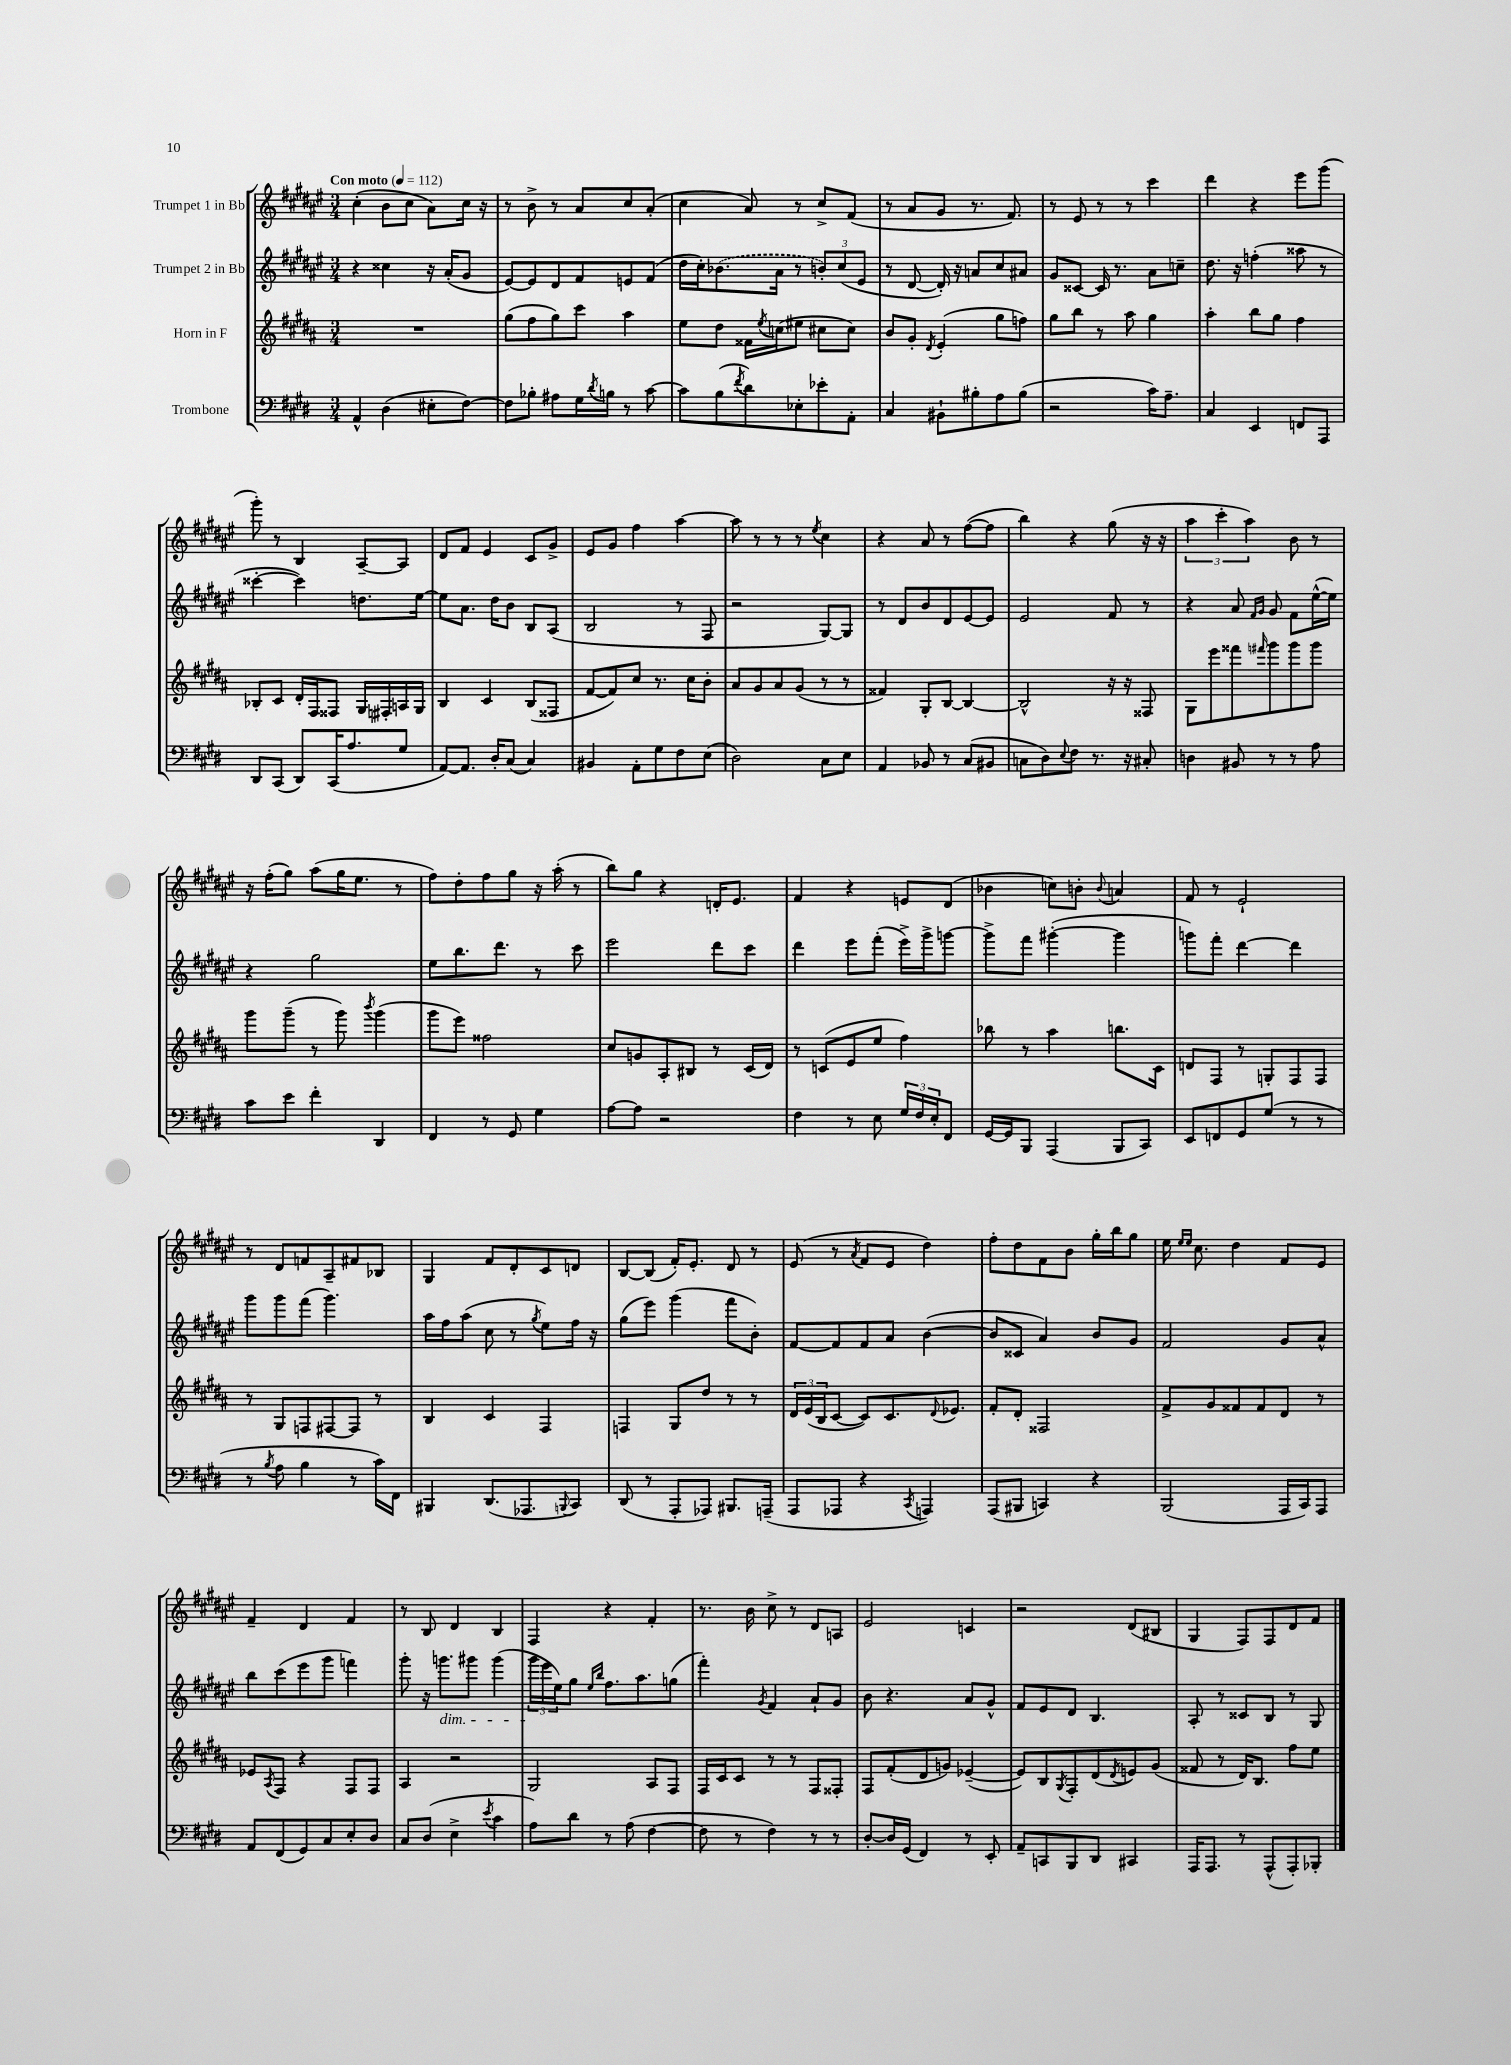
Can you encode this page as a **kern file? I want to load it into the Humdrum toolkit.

**kern	**kern	**kern	**kern
*staff4	*staff3	*staff2	*staff1
*clefF4	*clefG2	*clefG2	*clefG2
*k[f#c#g#d#]	*k[f#c#g#d#a#]	*k[f#c#g#d#a#e#]	*k[f#c#g#d#a#e#]
*M3/4	*M3/4	*M3/4	*M3/4
*MM112	*MM112	*MM112	*MM112
4AA^^/	2.r	4r	(4cc#'\
(4D#\	.	4cc##\	8b\L
.	.	.	8cc#\J
8E#'\L	.	16r	8a#\L)
.	.	(16a#'/LK	.
[8F#\J)	.	8g#/J	16cc#\Jk
.	.	.	16r
=	=	=	=
8F#\]L	(8gg#\L	[8e#/L)	8r
8B-'\J	8ff#\	8e#/]	8b^\
8A#\L	8gg#\)	8d#/	8r
16G#\L	8ccc#\J	8f#/	8a#/L
8qd#/	.	.	.
16B\JJ	.	.	.
8r	4aa#\	8e/	8cc#/
[8c#\	.	(8f#/J	(8a#'/J
=	=	=	=
8c#\]L	8ee\L	16dd#\LL	4cc#\
.	.	16cc#'\J)	.
(8B\	8dd#\J	(8.b-\	.
8qf#/	.	.	.
8d#\)	16f##\LL	.	8a#/)
.	8qee/	.	.
.	(16cc\J	16a#\Jk	.
8E-'\	8ee#\J	8r	8r
8e-'\	8cc#\L	12b'/L)	8cc#^/L
.	.	(12cc#/	.
8AA'\J	8cc#\J)	.	(8f#/J
.	.	12e#/J	.
=	=	=	=
4C#/	8b/L	8r	8r
.	8g#'/J	[8d#/	8a#/L
.	8qd#/	.	.
8BB#`\L	(4e'/	16d#'/])	8g#/J
.	.	16r	.
8B#'\	.	8a/L	8.r
8A\	8gg#\L	8cc#/	.
.	.	.	8.f#/)
(8B#\J	8ff\J)	8a#/J	.
=	=	=	=
2r	8gg#\L	8g#/L	8r
.	8bb\J	[8c##/J	8e#/
.	8r	16c##/]	8r
.	.	8.r	.
.	8aa#\	.	8r
16c#\LK)	4gg#\	8a#\L	4ccc#\
8.A~\J	.	.	.
.	.	8cc~\J	.
=	=	=	=
4C#/	4aa#'\	8.dd#\	4ddd#\
.	.	16r	.
4EE/	8bb\L	(4ff'\	4r
.	8gg#\J	.	.
8FF/L	4ff#\	8aa##\	8eee#\L
8AAA/J	.	8r	(8ggg#\J
=	=	=	=
8DD#/L	8B-'/L	[4ccc##'\	8ggg#'\)
(8CC#/J	8c#/J	.	8r
8DD#/L)	16d#'/LL	4ccc##\])	4B/
.	16F#/J	.	.
(16CC#/K	8F##/J	.	.
8.A/	.	.	.
.	16G#/LL	8.dd\L	[8A#~/L
.	16F#'/	.	.
8G#/J	16A/	.	8A#/]J
.	16G#/JJ	[16ee#\Jk	.
=	=	=	=
[8AA/L)	4B/	8ee#\]L	8d#/L
8.AA/]J	.	8.a#\J	8f#/J
.	4c#/	.	4e#/
16D#'/LK	.	16dd#\LK	.
(8C#/J	.	8b\J	.
4C#/)	(8B/L	8B/L	8c#/L
.	8F##/J	(8A#/J	8g#^/J
=	=	=	=
4BB#/	[8f#/L	2B/	8e#/L
.	8f#/])	.	8g#/J
8AA'\L	8cc#/J	.	4ff#\
8G#\	8.r	.	.
8F#\	.	8r	[4aa#\
.	16cc#\LK	.	.
(8E\J	8b'\J	8F#/	.
=	=	=	=
2D#\)	8a#/L	2r	8aa#\]
.	8g#/	.	8r
.	8a#/	.	8r
.	(8g#/J	.	8r
.	.	.	8qee#/
8C#\L	8r	[8G#/L)	4cc#\
8E\J	8r	8G#/]J	.
=	=	=	=
4AA/	4f##/)	8r	4r
.	.	8d#/L	.
8BB-/	8G#'/L	8b/	8a#/
8r	[8B/J	8d#/	8r
(8C#/L	4B/_	[8e#/	([8ff#\L
8BB#/J	.	8e#/]J	8ff#\]J
=	=	=	=
8C\L	2B^^/]	2e#/	4bb\)
8D#\)	.	.	.
8qqE/	.	.	.
8F#\J	.	.	4r
8.r	.	.	.
.	16r	8f#/	(8gg#\
16r	16r	.	.
8C#'/	8F##/	8r	16r
.	.	.	16r
=	=	=	=
4D\	8G#\L	4r	6aa#\
.	8eee\	.	.
.	.	.	6ccc#'\
8BB#/	8fff##\	8a#/	.
.	.	.	6aa#\)
.	.	16qqf#/LL	.
.	16qqfff#/	16qqg#/JJ	.
8r	8ggg#\	8g#/	.
8r	8ggg#\	8f#\L	8b\
8A\	8ggg#\J	([16ee#^^\L	8r
.	.	16ee#\]JJ)	.
=	=	=	=
8c#\L	8ggg#\L	4r	16r
.	.	.	(16ff#'\LK
8e\J	(8ggg#~\J	.	8gg#\J)
4f#'\	8r	2gg#\	(8aa#\L
.	8ggg#\)	.	16gg#\K
.	.	.	8.ee#\J
.	8qbbb/	.	.
4DD#/	(4ggg#\	.	.
.	.	.	8r
=	=	=	=
4FF#/	8ggg#\L	8ee#\L	8ff#\L)
.	8eee\J)	8.bb\	8dd#'\
8r	2ff##\	.	8ff#\
.	.	8.ddd#\J	.
8GG#/	.	.	8gg#\J
4G#\	.	8r	16r
.	.	.	(16aa#'\
.	.	8ccc#\	8r
=	=	=	=
[8A\L	8cc#/L	2eee#\	8bb\L)
8A\]J	8g/	.	8gg#\J
2r	8A#'/	.	4r
.	8B#/J	.	.
.	8r	8ddd#\L	16d'/LK
.	.	.	8.e#/J
.	(16c#/LL	8ccc#\J	.
.	16d#/JJ)	.	.
=	=	=	=
4F#\	8r	4ddd#\	4f#/
.	(8c/L	.	.
8r	8e/	8eee#\L	4r
8E\	8ee/J	(8fff#'\J	.
24G#/LL	4ff#\)	16eee#^\LL)	8e/L
24F#/	.	.	.
.	.	16ggg#^\J	.
24E'/J	.	.	.
8FF#/J	.	[8ggg\J	(8d#/J
=	=	=	=
[16GG#/LL	8bb-\	8ggg^\]L	4b-\
16GG#/]J	.	.	.
8BBB/J	8r	8fff#\J	.
(4AAA/	4aa#\	([4ggg#'\	8cc\L)
.	.	.	8b'\J
.	.	.	8qqb/
8BBB/L	8.bb\L	4ggg#\]	4a/
8CC#/J)	.	.	.
.	16c#\Jk	.	.
=	=	=	=
8EE/L	8d/L	8ggg\L)	8f#/
8FF/	8F#/J	8fff#'\J	8r
8GG#/	8r	[4ddd#\	2e#`/
(8G#/J	8G'/L	.	.
8r	8F#/	4ddd#\]	.
8r	8F#/J	.	.
=	=	=	=
8r	8r	8ggg#\L	8r
8qB/	.	.	.
8A\	8G#/L	8ggg#\	8d#/L
4B\	8F/	(8fff#\J	8f/
.	[8F#/	4.ggg#\)	8A#~/
8r	8F#/]J	.	8f#/
16c#\LL)	8r	.	8B-/J
16FF#\JJ	.	.	.
=	=	=	=
4BBB#/	4B/	16aa#\LL	4G#/
.	.	16ff#\J	.
.	.	(8aa#\J	.
(8.DD#/L	4c#/	8cc#\	8f#/L
.	.	8r	8d#'/
8.AAA-/	.	.	.
.	.	8qgg#/	.
.	4F#/	8ee#\L)	8c#/
8qqBBB/	.	.	.
8CC#/J)	.	16ff#\Jk	8d/J
.	.	16r	.
=	=	=	=
(8DD#/	4F/	(8gg#\L	[8B/L
8r	.	8eee#\J)	(8B/]J
8AAA'/L	8G#/L	(4ggg#\	16f#'/LK)
.	.	.	8.e#'/J
8AAA-/J)	8dd#/J	.	.
8.BBB#/L	8r	8fff#\L	8d#/
.	8r	8b'\J)	8r
(16AAA~/Jk	.	.	.
=	=	=	=
8AAA/L	24d#/LL	[8f#/L	(8e#/
.	(24e/	.	.
.	24B/J	.	.
8AAA-/J	[8c#/J	8f#/]	8r
.	.	.	8qa#/
4r	8c#/]L)	8f#/	8f#/L
.	8.c#/	8a#/J	8e#/J
8qCC#/	.	.	.
4AAA/)	.	([4b\	4dd#\)
.	8qqd#/	.	.
.	8.e-/J	.	.
=	=	=	=
(8AAA/L	8f#'/L	8b/]L	8ff#'\L
8BBB#/J	8d#'/J	8c##/J	8dd#\
4CC/)	2F##/	4a#/)	8f#\
.	.	.	8b\J
4r	.	8b/L	16gg#'\LL
.	.	.	16bb\J
.	.	8g#/J	8gg#\J
=	=	=	=
(2BBB/	8f#^/L	2f#/	16ee#\
.	.	.	16qqee#/LL
.	.	.	16qqee#/JJ
.	.	.	8.cc#\
.	8g#/	.	.
.	8f##/	.	4dd#\
.	8f##/	.	.
16AAA/LL	8d#/J	8g#/L	8f#/L
16CC#/J)	.	.	.
8AAA/J	8r	8a#^^/J	8e#/J
=	=	=	=
8AA/L	8e-/L	8bb\L	4f#~/
.	8qA#/	.	.
(8FF#/	8F#/J	(8ccc#\	.
8GG#/)	4r	8eee#\	4d#/
8C#/	.	8ggg#\J	.
8E'/	8F#/L	4fff\)	4f#/
8D#/J	8F#/J	.	.
=	=	=	=
8C#/L	4A#/	8ggg#'\	8r
(8D#/J	.	16r	8B/
.	.	8.ggg\L	.
4E^\	2r	.	4d#/
.	.	8ggg#\J	.
8qe/	.	.	.
4c#\	.	(4ggg#\	4B/
=	=	=	=
8A\L)	2G#/	24ggg#\LL	4F#/
.	.	24eee#\	.
.	.	24ee#\J)	.
8d#\J	.	8gg#\J	.
.	.	16qqee#/LL	.
.	.	16qqbb/JJ	.
8r	.	8.ff#\L	4r
(8A\	.	.	.
.	.	8.aa#\	.
[4F#\	8A#/L	.	4f#'/
.	8F#/J	(8gg\J	.
=	=	=	=
8F#\]	16F#/LL	4fff#'\)	8.r
.	16c#/J	.	.
8r	8c#/J	.	.
.	.	.	16b\
.	.	8qg#/	.
4F#\)	8r	4f#/	8cc#^\
.	8r	.	8r
8r	8F#/L	8a#`/L	8d#/L
8r	8F##'/J	8g#/J	8A/J
=	=	=	=
[8D#'/L	8F#/L	8b\	2e#/
16D#/]L	(8f#'/	4.r	.
(16GG#/JJ	.	.	.
4FF#/)	8d#/	.	.
.	8g/J)	.	.
8r	([4e-~/	8a#/L	4c/
8EE'/	.	8g#^^/J	.
=	=	=	=
8AA~/L	8e-/]L)	8f#/L	2r
8CC/	8B/	8e#/	.
.	8qG#/	.	.
8BBB/	8F#'/	8d#/J	.
8DD#/J	(8d#/	4.B/	.
.	8qd#/	.	.
4CC#/	8e/)	.	(8d#/L
.	(8g#/J	.	8B#/J
=	=	=	=
16AAA/LK	8f##/	8A#'/	4G#/
8.AAA/J	.	.	.
.	8r	8r	.
8r	16d#/LK)	8c##/L	8F#/L)
.	8.B/J	.	.
(8AAA^^/L	.	8B/J	8F#/
8AAA'/)	8ff#\L	8r	8d#/
8BBB-'/J	8ee\J	8G#/	8f#/J
==	==	==	==
*-	*-	*-	*-
